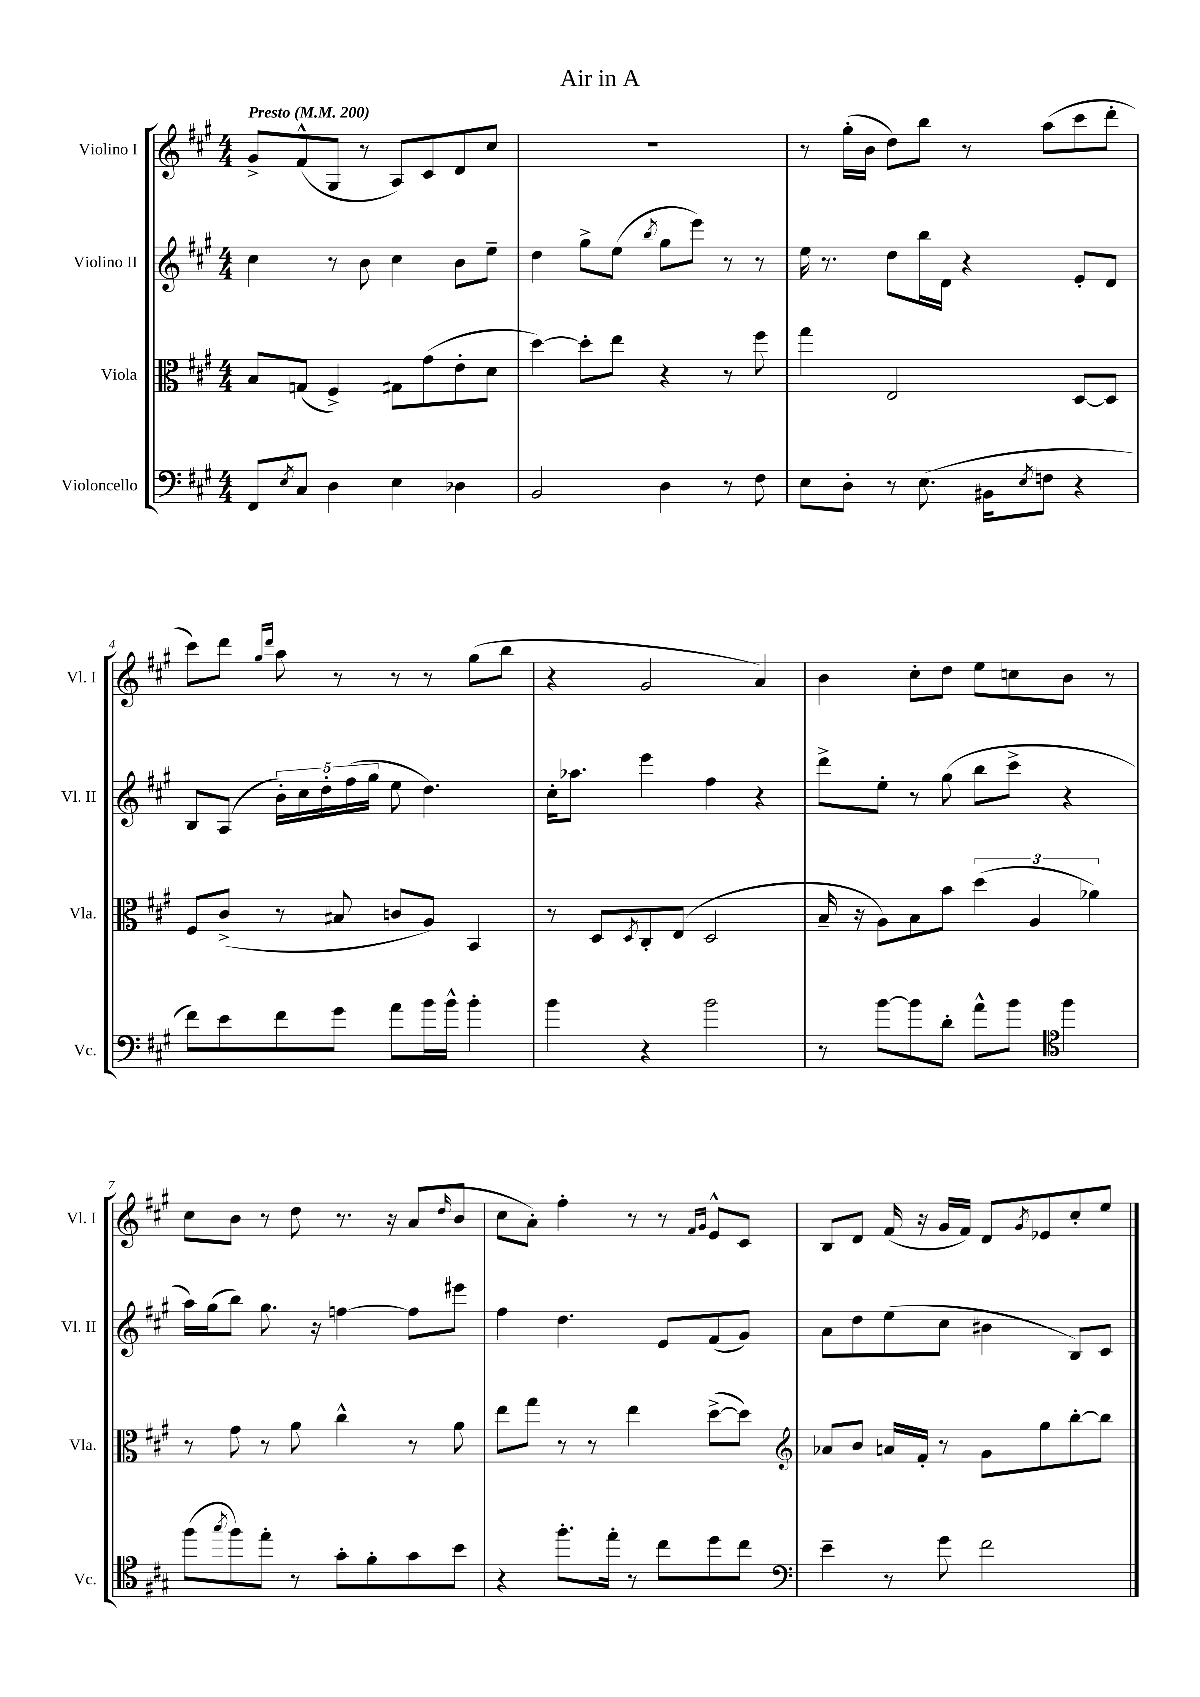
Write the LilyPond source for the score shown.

\header { title = "Air in A" }
<<
\new StaffGroup <<
\new Staff = "s0" \with { instrumentName = "Violino I" shortInstrumentName = "Vl. I" } {
    \clef treble \key a \major \numericTimeSignature \time 4/4 \tempo "Presto" 4 = 200
    gis'8-> fis'8-^( gis8 r8 a8) cis'8 d'8 cis''8 |
    R1 |
    r8 gis''16-.( b'16 d''8) b''8 r8 a''8( cis'''8 d'''8-. |
    cis'''8) d'''8 \grace { gis''16 d'''16 } a''8 r8 r8 r8 gis''8( b''8 |
    r4 gis'2 a'4) |
    b'4 cis''8-. d''8 e''8 c''8 b'8 r8 |
    cis''8 b'8 r8 d''8 r8. r16 a'8( \grace { d''16 } b'8 |
    cis''8 a'8-.) fis''4-. r8 r8 \grace { fis'16 gis'16 } e'8-^ cis'8 |
    b8 d'8 fis'16( r16 gis'16 fis'16) d'8 \acciaccatura { gis'8 } ees'8 cis''8-. e''8 \bar "|." |
}
\new Staff = "s1" \with { instrumentName = "Violino II" shortInstrumentName = "Vl. II" } {
    \clef treble \key a \major \numericTimeSignature \time 4/4
    cis''4 r8 b'8 cis''4 b'8 e''8-- |
    d''4 gis''8-> e''8( \acciaccatura { b''8 } gis''8 e'''8) r8 r8 |
    e''16 r8. d''8 b''16 d'16 r4 e'8-. d'8 |
    b8 a8( \tuplet 5/4 { b'16-.) cis''16 d''16-. fis''16( gis''16 } e''8 d''4.) |
    cis''16-. aes''8. e'''4 fis''4 r4 |
    d'''8-> e''8-. r8 gis''8( b''8 cis'''8-> r4 |
    a''16) gis''16( b''8) gis''8. r16 f''4~ f''8 eis'''8 |
    fis''4 d''4. e'8 fis'8( gis'8) |
    a'8 d''8 e''8( cis''8 bis'4 b8) cis'8 \bar "|." |
}
\new Staff = "s2" \with { instrumentName = "Viola" shortInstrumentName = "Vla." } {
    \clef alto \key a \major \numericTimeSignature \time 4/4
    b8 g8( fis4->) gis8 gis'8( e'8-. d'8 |
    d''4~) d''8-. e''8 r4 r8 fis''8 |
    gis''4 e2 d8~ d8 |
    fis8 cis'8->( r8 bis8 c'8 a8) b,4 |
    r8 d8 \acciaccatura { d8 } cis8-. e8( d2 |
    b16-- r16 a8) b8 b'8 \tuplet 3/2 { d''4( a4 aes'4) } |
    r8 gis'8 r8 a'8 cis''4-^ r8 a'8 |
    e''8 gis''8 r8 r8 e''4 d''8~->( d''8) |
    \clef treble aes'8 b'8 a'16 fis'16-. r8 gis'8 gis''8 b''8~-. b''8 \bar "|." |
}
\new Staff = "s3" \with { instrumentName = "Violoncello" shortInstrumentName = "Vc." } {
    \clef bass \key a \major \numericTimeSignature \time 4/4
    fis,8 \acciaccatura { e8 } cis8 d4 e4 des4 |
    b,2 d4 r8 fis8 |
    e8 d8-. r8 e8.( bis,16 \acciaccatura { e8 } f8 r4 |
    fis'8) e'8 fis'8 gis'8 a'8 b'16 b'16-^ b'4-. |
    b'4 r4 b'2 |
    r8 b'8~ b'8 d'8-. a'8-^ b'8 \clef tenor fis''4 |
    fis''8( \acciaccatura { gis''8 } fis''8) e''8-. r8 gis'8-. fis'8-. gis'8 b'8 |
    r4 fis''8.-. e''16-. r8 cis''8 d''8 cis''8 |
    \clef bass e'4-- r8 gis'8 fis'2 \bar "|." |
}
>>
>>
